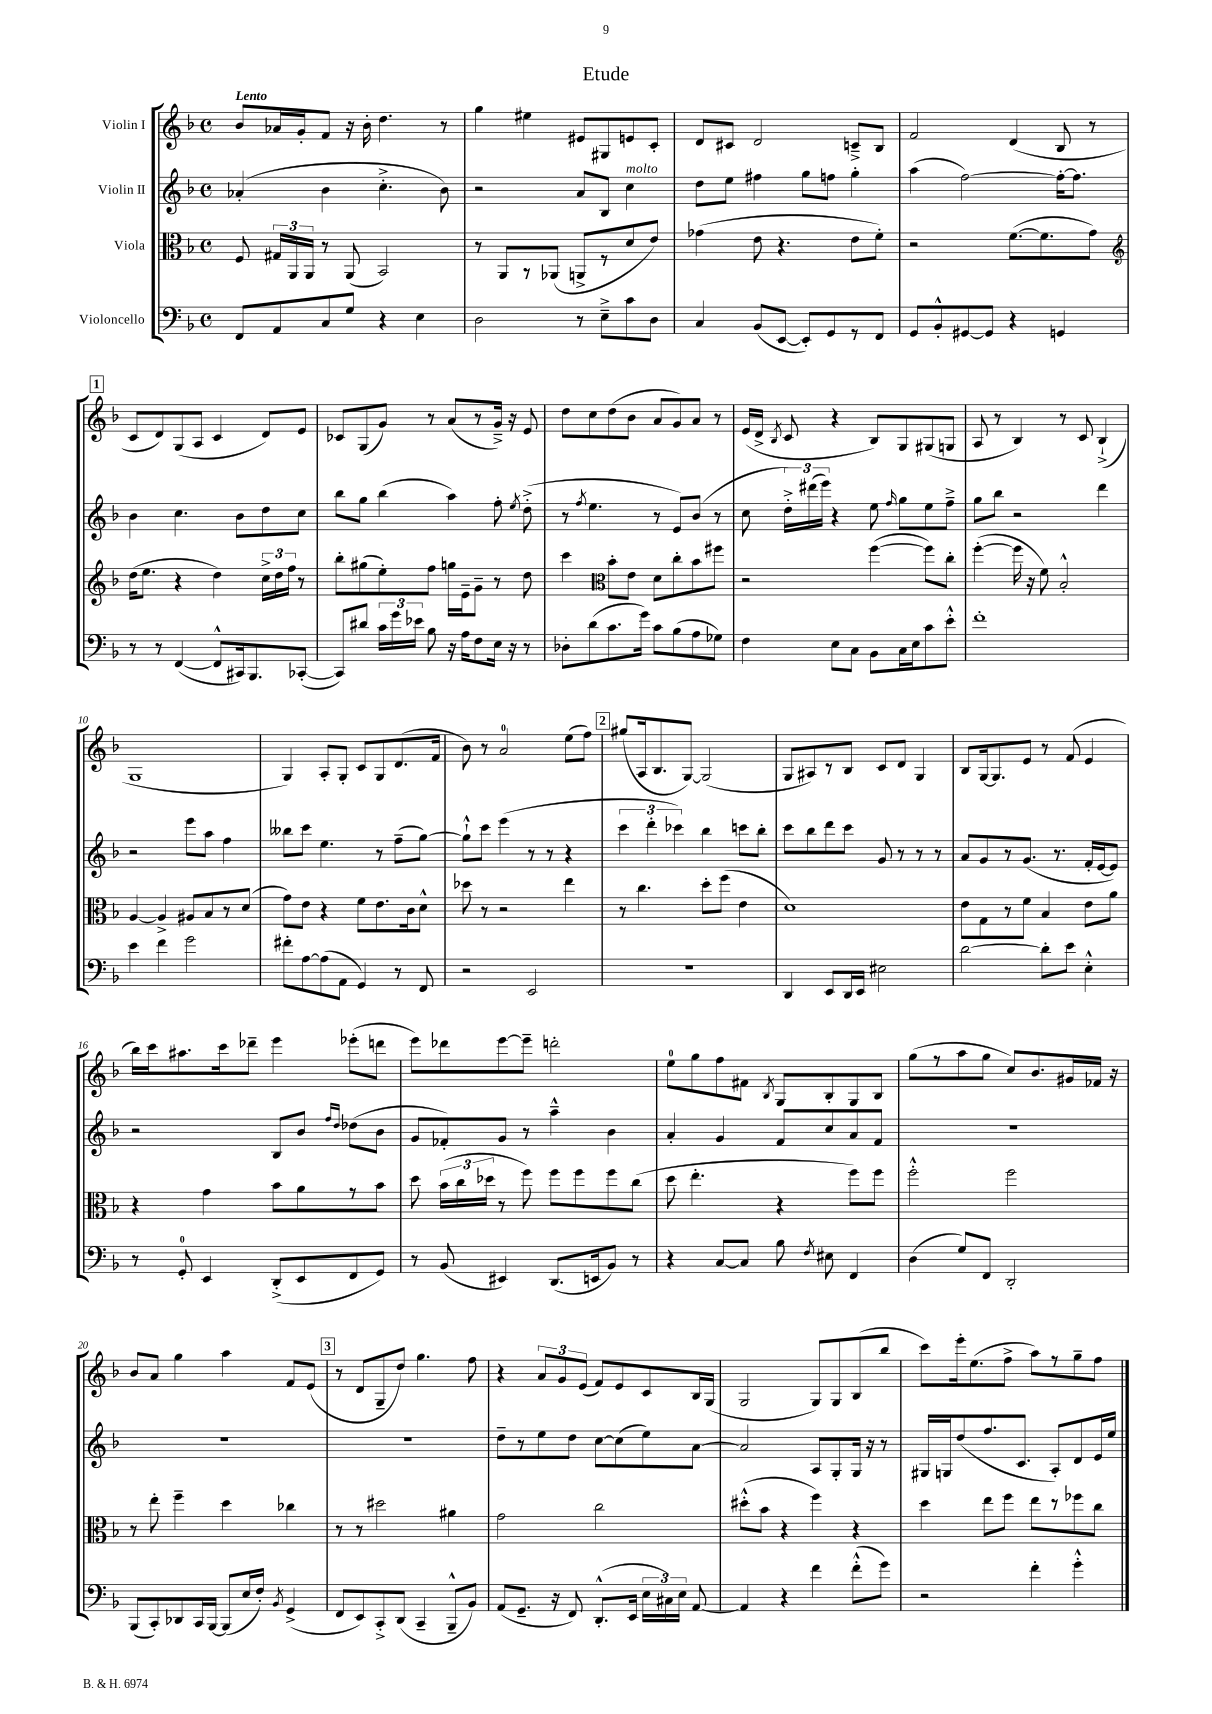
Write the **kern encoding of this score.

**kern	**kern	**kern	**kern
*part4	*part3	*part2	*part1
*staff4	*staff3	*staff2	*staff1
*I"Violoncello	*I"Viola	*I"Violin II	*I"Violin I
*clefF4	*clefC3	*clefG2	*clefG2
*k[b-]	*k[b-]	*k[b-]	*k[b-]
*M4/4	*M4/4	*M4/4	*M4/4
*met(c)	*met(c)	*met(c)	*met(c)
=1	=1	=1	=1
!	!	!	!LO:TX:a:B:t=Lento
8FF/L	8F/	(4a-X'/	8b-/L
8AA/	24G#X/LL	.	16a-X/L
.	24AA/	.	.
.	.	.	16g'/J
.	24AA/JJ	.	.
8C/	8r	4b-\	8f/J
8G/J	(8AA/	.	16r
.	.	.	16b-'\
4r	2BB-/)	4.cc'^\	4.dd\
4E\	.	.	.
.	.	8b-\)	8r
=2	=2	=2	=2
2D\	8r	2r	4gg\
.	8AA/L	.	.
.	8r	.	4ee#X\
.	(8AA-X/J	.	.
8r	8AAn^/L	8a/L	8e#X/L
8E~^\L	8r	8B-/J	8G#X/
!	!	!LO:TX:a:i:t=molto	!
8c\	8d/	4cc\	8en/
8D\J	8e/J)	.	8c'/J
=3	=3	=3	=3
4C/	(4g-X\	8dd\L	8d/L
.	.	8ee\J	8c#X/J
(8BB-/L	8e\	4ff#X\	2d/
[8EE/J	4.r	.	.
8EE'/L])	.	8gg\L	.
8GG/	.	8ffn\J	.
8r	8e\L	4gg'\	8cn~^/L
8FF/J	8f'\J)	.	8B-/J
=4	=4	=4	=4
8GG/L	2r	(4aa\	2f/
8BB-'^^/	.	.	.
[8GG#X/	.	[2ff\)	.
8GG#/J]	.	.	.
4r	([8.f\L	.	(4d/
.	8.f\]	.	.
4GGn/	.	16ff'\KL_	8B-/
.	.	8.ff\J]	.
.	8g\J)	.	8r
!!LO:LB:g=z
!!LO:REH:place=s1:t=1
=5	=5	=5	=5
*	*clefG2	*	*
8r	(16dd\KL	4b-\	8c/L
.	8.ee\J	.	.
8r	.	.	8d/)
([4FF/	4r	4.cc\	(8G/
.	.	.	8A/J
8FF^^/L]	4dd\)	.	4c/
16CC#X/k)	.	8b-\L	.
8.BBB-/	.	.	.
.	24cc^\LL	8dd\	8d/L)
.	24dd\	.	.
.	24ff\JJ	.	.
([8CC-X'/J	8r	8cc\J	8e/J
=6	=6	=6	=6
8CC-/L])	8bb-'\L	8bb-\L	8c-X/L
8d#X/J	(8gg#X\	8gg\J	(8G/
24c\LL	8ee'\)	(4bb-\	8g/J)
24g\	.	.	.
24e-X\JJ	.	.	.
8B-\	8ff\J	.	8r
16r	16ggn\LL	4aa\)	(8a/L
16A\KL	16e~\J	.	.
8F\	8g~\J	.	8r
16E\Jk	8r	8ff'\	16g~^/Jk)
16r	.	.	16r
.	.	8qee/	.
8r	8dd\	(8dd'^\	8e/
=7	=7	=7	=7
8D-X'\L	4ccc\	8r	8dd\L
.	.	8qff/	.
(8d\	.	4.ee\	8cc\
*	*clefC3	*	*
8.c\	8b-'\L	.	(8dd\
.	8e\J	.	8b-\J
16g\Jk)	.	.	.
8c\L	8d\L	8r	8a/L
(8B-\	8cc'\	8e/L)	8g/)
8A\	8b-\	(8b-/J	8a/J
8G-X\J)	8ff#X\J	8r	8r
=8	=8	=8	=8
4F\	2r	8cc\	(16e/LL
.	.	.	16d^/JJ
.	.	.	8qB-/
.	.	24dd'^\LL)	8c/
.	.	(24ddd#X\	.
.	.	24eee\JJ)	.
8E\L	.	4r	4r
8C\J	.	.	.
8BB-\L	([4ff\	8ee\	8B-/L)
.	.	16qqff/	.
16C\L	.	8gg\L	8G/
16E\J	.	.	.
8c\	8ff\L])	8ee\	(8G#X/
8e'^^\J	8cc'\J	8ff~^\J	8Gn/J
=9	=9	=9	=9
1f'	([4ff'\	8gg\L	8A/
.	.	8bb-\J	8r
.	16ff\]	2r	4B-/)
.	16r	.	.
.	8f\)	.	.
.	2B-'^^/	.	8r
.	.	.	8c/
.	.	4ddd\	(4B-`^/
!!LO:LB:g=z
=10	=10	=10	=10
4e\	[4A/	2r	1G
4f\	4A^/]	.	.
2g\	8A#X/L	8eee\L	.
.	8B-/	8aa\J	.
.	8r	4ff\	.
.	(8d/J	.	.
=11	=11	=11	=11
8f#X'\L	8g\L)	8bb--X\L	4G/)
[8A\	8e\J	8ccc\J	.
(8A\]	4r	4.ee\	8A'/L
8AA\J	.	.	8G'/J
4GG/)	8f\L	.	8c/L
.	8.e\	8r	8G/
8r	.	(8ff~\L	(8.d/
.	16c\k	.	.
8FF/	8d^^\J	[8gg\J)	.
.	.	.	16f/Jk
=12	=12	=12	=12
2r	8dd-X\	8gg`^^\L]	8b-\)
.	8r	8ccc\J	8r
.	2r	(4eee\	2a/
2EE/	.	8r	.
.	.	8r	.
.	4ee\	4r	(8ee\L
.	.	.	8ff\J)
!!LO:REH:place=s1:t=2
=13	=13	=13	=13
1r	8r	6ccc\	(8gg#X/L
.	4.cc\	.	16A/k
.	.	6ddd'\	.
.	.	.	8.B-/
.	.	6ccc-X\)	.
.	.	.	[8G/J)
.	8dd'\L	4bb-\	(2G/]
.	(8ff\J	.	.
.	4e\	8cccn\L	.
.	.	8bb-'\J	.
=14	=14	=14	=14
4DD/	1d)	8ccc\L	8G/L
.	.	8bb-\	8A#X/)
8EE/L	.	8ddd\	8r
16DD/L	.	8ccc\J	8B-/J
16EE/JJ	.	.	.
2E#X\	.	8g/	8c/L
.	.	8r	8d/J
.	.	8r	4G/
.	.	8r	.
=15	=15	=15	=15
[2d\	8e\L	8a/L	8B-/L
.	8G\	8g/	[16G/k
.	.	.	8.G/]
.	8r	8r	.
.	8f\J	(8.g/J	8e/J
8d'\L]	4B-/	.	8r
.	.	8.r	.
8e\J	.	.	(8f/
4E'^^\	8e\L	16f'/LL	4e/
.	.	[16e/J	.
.	8a\J	8e/J])	.
!!LO:LB:g=z
=16	=16	=16	=16
8r	4r	2r	16bb-\LL)
.	.	.	16ccc\J
8GG'/	.	.	8.aa#X\
4EE/	4g\	.	.
.	.	.	16ccc\k
.	.	.	8ddd-X~\J
(8DD'^/L	8b-\L	8B-/L	4eee\
8EE/	8a\	8b-/J	.
.	.	16qqff/LL	.
.	.	16qqdd/JJ	.
8FF/	8r	(8dd-X\L	(8eee-X'\L
8GG/J)	8b-\J	8b-\J	8dddn\J
=17	=17	=17	=17
8r	8dd\	8g/L	8eee\L)
(8BB-/	(24b-\LL	8f-X'/)	8ddd-X\
.	24cc\	.	.
.	24dd-X\JJ	.	.
4EE#X/)	8r	8g/J	[8eee\
.	8ff\)	8r	8eee~\J]
(8.DD/L	8ff\L	4aa~^^\	2dddn'\
.	8ff\	.	.
16EEn/k	.	.	.
8BB-/J)	8ff\	4b-\	.
8r	(8cc\J	.	.
=18	=18	=18	=18
4r	8dd\	4a'/	8ee\L
.	4.ee'\	.	8gg\
[8C/L	.	4g/	8ff\
8C/J]	.	.	8f#X\J
.	.	.	8qB-/
8B-\	4r	8f/L	8G/L
8qF/	.	.	.
8E#X\	.	8cc/	8B-'/
4FF/	8ff\L)	8a/	8G/
.	8ff\J	8f/J	8B-/J
=19	=19	=19	=19
(4D\	2ff'^^\	1r	(8gg\L
.	.	.	8r
8G/L)	.	.	8aa\
8FF/J	.	.	8gg\J
2DD'/	2ff\	.	8cc/L)
.	.	.	8.b-/
.	.	.	16g#X/L
.	.	.	16f-X/JJ
.	.	.	16r
!!LO:LB:g=z
=20	=20	=20	=20
(8BBB-/L	8r	1r	8b-/L
8CC'/)	8ee'\	.	8a/J
8DD-X/	4ff~\	.	4gg\
16CC/L	.	.	.
[16BBB-/JJ	.	.	.
(8BBB-/L]	4dd\	.	4aa\
16E/L	.	.	.
16F'/JJ)	.	.	.
8qBB-/	.	.	.
(4GG^/	4cc-X\	.	8f/L
.	.	.	(8e/J
!!LO:REH:place=s1:t=3
=21	=21	=21	=21
8FF/L	8r	1r	8r
8EE/)	8r	.	8d/L
8CC'^/	2dd#X\	.	8G~/
(8DD/J	.	.	8dd/J)
4CC~/	.	.	4.gg\
8BBB-~^^/L	4a#X\	.	.
8BB-/J)	.	.	8ff\
=22	=22	=22	=22
(8AA/L	2g\	8dd~\L	4r
8.GG~/J	.	8r	.
.	.	8ee\	12a/L
16r	.	.	.
.	.	.	12g/
8FF/)	.	8dd\J	.
.	.	.	(12e/J
(8.DD'^^/L	2cc\	[8cc\L	8f/L)
.	.	(8cc\]	8e/
16EE/Jk	.	.	.
24E\LL	.	8ee\)	8c/
24C#X\)	.	.	.
24E\JJ	.	.	.
[8AA/	.	[8a\J	16B-/L
.	.	.	(16G/JJ
=23	=23	=23	=23
4AA/]	(8dd#X'^^\L	2a/]	2G/
.	8b-\J	.	.
4r	4r	.	.
4f\	4ff\)	8A/L	8G/L)
.	.	8G'/	8G/
(8f'^^\L	4r	16G/Jk	(8B-/
.	.	16r	.
8g\J)	.	8r	8bb-/J
=24	=24	=24	=24
2r	4dd\	16G#X/LL	8ccc\L)
.	.	16Gn/J	.
.	.	(8dd/	16eee'\k
.	.	.	(8.ee\
.	8ee\L	8.ff/	.
.	8ff\J	.	8ff^\J
.	.	8.c/J	.
4f'\	8ee\L	.	8aa\L)
.	8r	8A'/L)	8r
4g'^^\	8ff-X\	8d/	8gg~\
.	8cc\J	16e/L	8ff\J
.	.	16ee/JJ	.
==	==	==	==
*-	*-	*-	*-
